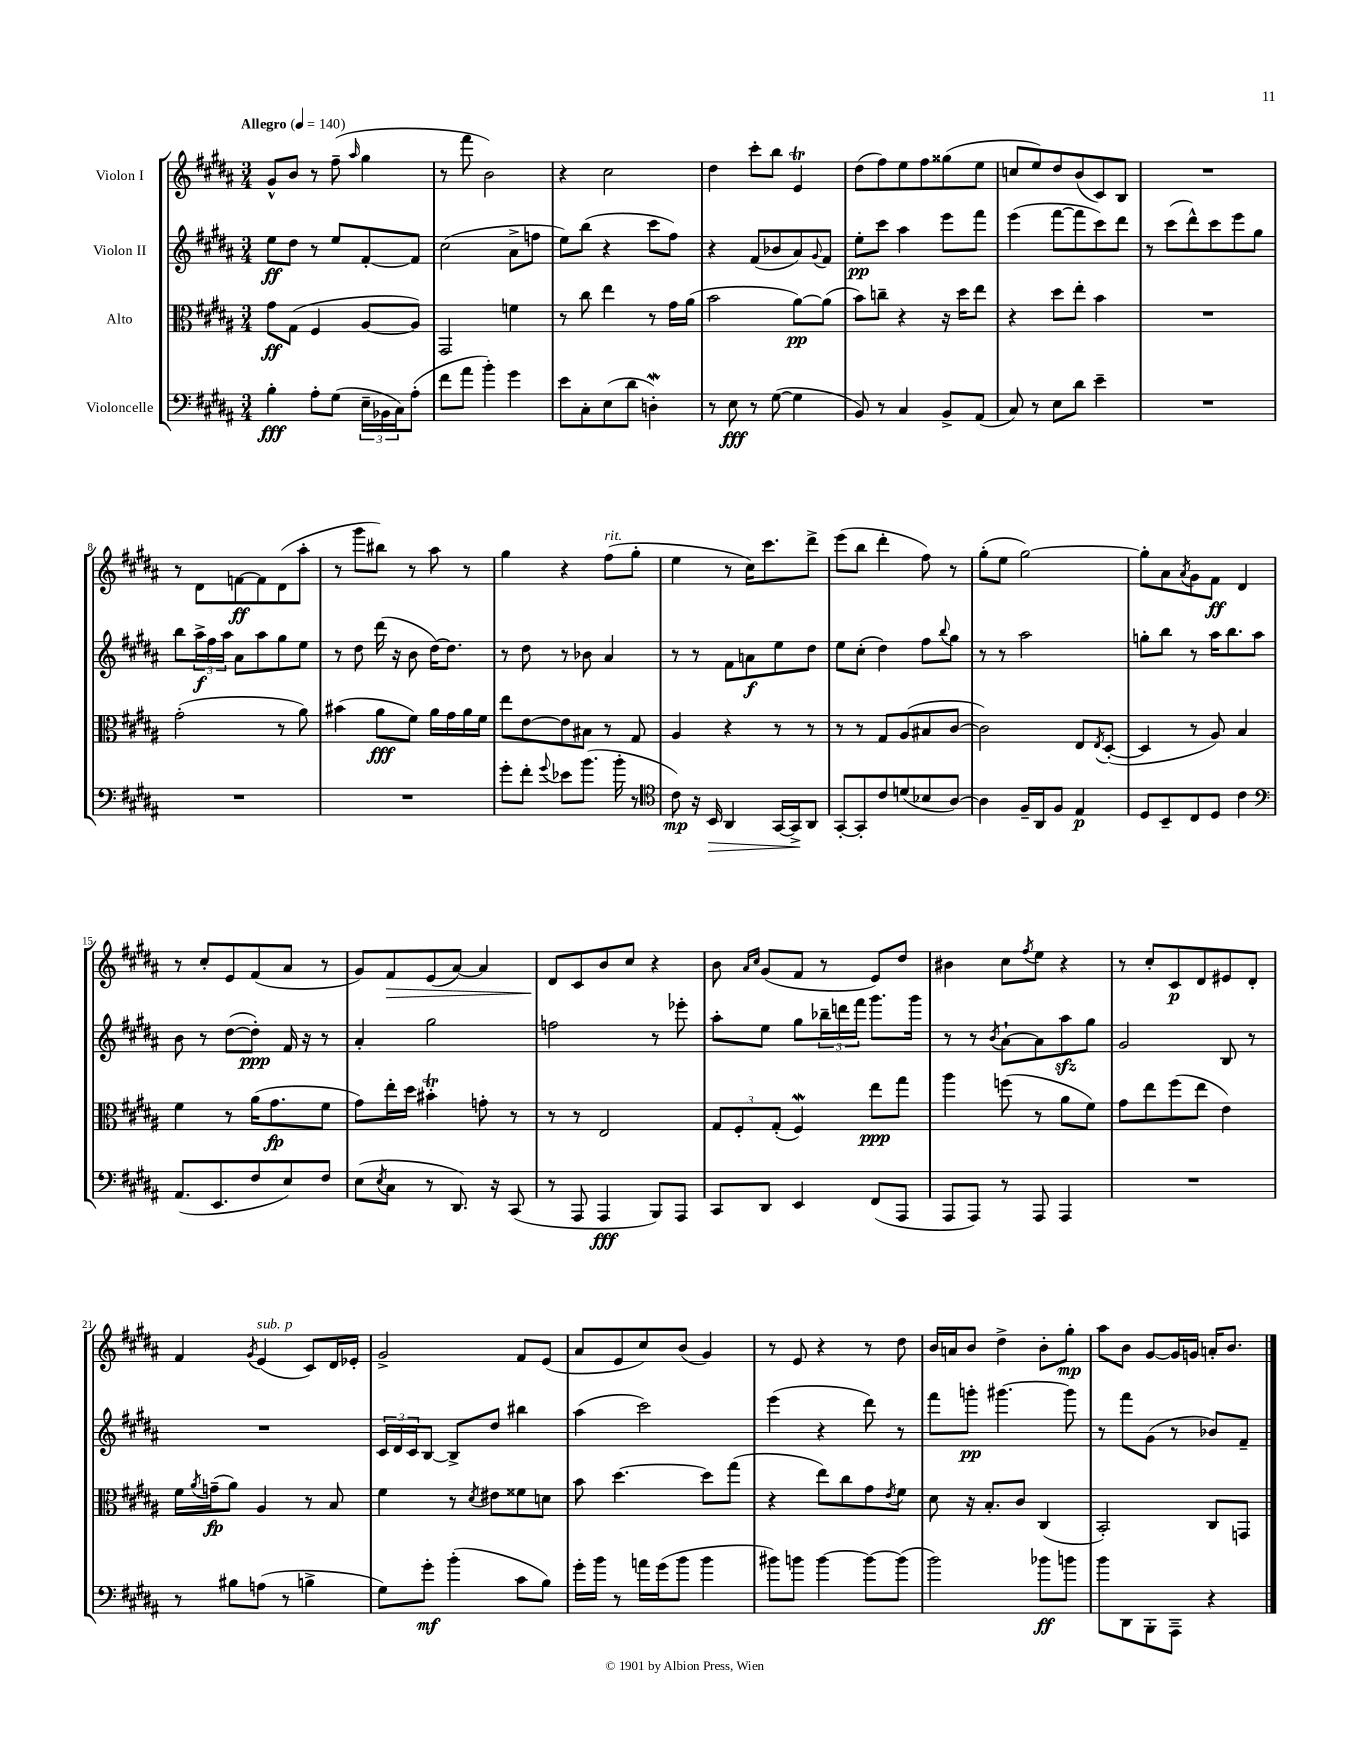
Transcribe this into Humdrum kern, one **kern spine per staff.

**kern	**dynam	**kern	**dynam	**kern	**dynam	**kern	**dynam
*part4	*part4	*part3	*part3	*part2	*part2	*part1	*part1
*staff4	*staff4	*staff3	*staff3	*staff2	*staff2	*staff1	*staff1
*I"Violoncelle	*	*I"Alto	*	*I"Violon II	*	*I"Violon I	*
*clefF4	*	*clefC3	*	*clefG2	*	*clefG2	*
*k[f#c#g#d#a#]	*	*k[f#c#g#d#a#]	*	*k[f#c#g#d#a#]	*	*k[f#c#g#d#a#]	*
*M3/4	*	*M3/4	*	*M3/4	*	*M3/4	*
*MM140	*	*MM140	*	*MM140	*	*MM140	*
=1	=1	=1	=1	=1	=1	=1	=1
!	!	!	!	!	!	!LO:TX:a:B:t=Allegro	!
4B'\	fff	8g#\L	ff	8ee\L	ff	8g#^^/L	.
.	.	(8G#\J	.	8dd#\J	.	8b/J	.
8A#'\L	.	4F#/	.	8r	.	8r	.
(8G#\J	.	.	.	8ee/L	.	(8ff#~\	.
.	.	.	.	.	.	16qqaa#/	.
24E~\LL	.	[8A#/L	.	[8f#'/	.	4gg#\	.
24BB-X\	.	.	.	.	.	.	.
24C#\J)	.	.	.	.	.	.	.
(8A#'\J	.	8A#/J])	.	8f#/J]	.	.	.
=2	=2	=2	=2	=2	=2	=2	=2
8f#\L	.	2GG#/	.	(2cc#\	.	8r	.
8a#\J	.	.	.	.	.	8fff#\	.
4b'\)	.	.	.	.	.	2b\)	.
4g#\	.	4fn\	.	8a#^\L	.	.	.
.	.	.	.	8ffn\J	.	.	.
=3	=3	=3	=3	=3	=3	=3	=3
8e\L	.	8r	.	8ee\L)	.	4r	.
8C#'\	.	8cc#\	.	(8bb\J	.	.	.
(8E\	.	4ee\	.	4r	.	2cc#\	.
8d#\J	.	.	.	.	.	.	.
4Dnw'\)	.	8r	.	8ccc#\L	.	.	.
.	.	16g#\LL	.	8ff#\J)	.	.	.
.	.	(16a#\JJ	.	.	.	.	.
=4	=4	=4	=4	=4	=4	=4	=4
8r	.	2b\	.	4r	.	4dd#\	.
8E\	fff	.	.	.	.	.	.
8r	.	.	.	(8f#/L	.	8ccc#'\L	.
([8G#\	.	.	.	8b-X/	.	8bb\J	.
4G#\]	.	[8a#\L)	pp	8a#/)	.	4eT/	.
.	.	.	.	8qqg#/	.	.	.
.	.	(8a#\J]	.	8f#/J	.	.	.
=5	=5	=5	=5	=5	=5	=5	=5
8BB/)	.	8b\L)	.	8ee'\L	pp	(8dd#\L	.
8r	.	8ccn~\J	.	8ccc#\J	.	8ff#\)	.
4C#/	.	4r	.	4aa#\	.	8ee\	.
.	.	.	.	.	.	8ff#\	.
8BB^/L	.	16r	.	8eee\L	.	(8gg##X\	.
.	.	16dd#\KL	.	.	.	.	.
(8AA#/J	.	8ee\J	.	8fff#\J	.	8ee\J	.
=6	=6	=6	=6	=6	=6	=6	=6
8C#/)	.	4r	.	(4eee\	.	8ccn/L	.
8r	.	.	.	.	.	8ee/)	.
8E\L	.	8dd#\L	.	[8fff#\L	.	8dd#/	.
8d#\J	.	8ee'\J	.	8fff#\]	.	(8b/	.
4e~\	.	4b\	.	8ccc#\)	.	8c#/)	.
.	.	.	.	8ddd#\J	.	8B/J	.
=7	=7	=7	=7	=7	=7	=7	=7
2.r	.	2.r	.	8r	.	2.r	.
.	.	.	.	(8ccc#\L	.	.	.
.	.	.	.	8ddd#^^\)	.	.	.
.	.	.	.	8ccc#\	.	.	.
.	.	.	.	8eee\	.	.	.
.	.	.	.	8gg#\J	.	.	.
!!LO:LB:g=z
=8	=8	=8	=8	=8	=8	=8	=8
2.r	.	(2g#'\	.	8bb\L	.	8r	.
.	.	.	.	24aa#^\L	f	8d#\L	.
.	.	.	.	24ff#\	.	.	.
.	.	.	.	24aa#\JJ	.	.	.
.	.	.	.	8a#\L	.	[8fn\	ff
.	.	.	.	8aa#\	.	8f\]	.
.	.	8r	.	8gg#\	.	(8d#\	.
.	.	8a#\)	.	8ee\J	.	8aa#'\J	.
=9	=9	=9	=9	=9	=9	=9	=9
2.r	.	(4b#X\	.	8r	.	8r	.
.	.	.	.	8dd#\	.	8ggg#\L	.
.	.	8a#\L	fff	(16ddd#\	.	8bb#X\J)	.
.	.	.	.	16r	.	.	.
.	.	8f#\J)	.	8b\	.	8r	.
.	.	16a#\LL	.	[16dd#\KL)	.	8aa#\	.
.	.	16g#\	.	8.dd#\J]	.	.	.
.	.	16a#\	.	.	.	8r	.
.	.	16f#\JJ	.	.	.	.	.
=10	=10	=10	=10	=10	=10	=10	=10
8g#'\L	.	8ee\L	.	8r	.	4gg#\	.
8f#'\J	.	[8e\	.	8dd#\	.	.	.
8qqg#/	.	.	.	.	.	.	.
8e-X\L	.	8e\]	.	8r	.	4r	.
(8.b\J	.	8B#X\J	.	8b-X\	.	.	.
!	!	!	!	!	!	!LO:TX:a:i:t=rit.	!
.	.	8r	.	4a#/	.	(8ff#\L	.
16b'\	.	.	.	.	.	.	.
8r	.	8G#/	.	.	.	8gg#'\J	.
=11	=11	=11	=11	=11	=11	=11	=11
*clefC4	*	*	*	*	*	*	*
8c#\)	mp	4A#/	.	8r	.	4ee\	.
16r	.	.	.	8r	.	.	.
!	!LO:HP:b	!	!	!	!	!	!
16BB/	>	.	.	.	.	.	.
4AA#/	.	4r	.	8f#\L	.	8r	.
.	.	.	.	8an\	f	16cc#\KL)	.
.	.	.	.	.	.	8.ccc#\	.
[16GG#/LL	.	8r	.	8ee\	.	.	.
16GG#^/J]	.	.	.	.	.	.	.
8AA#/J	]	8r	.	8dd#\J	.	8ddd#^\J	.
=12	=12	=12	=12	=12	=12	=12	=12
[8GG#'/L	.	8r	.	8ee\L	.	(8eee\L	.
8GG#'/]	.	8r	.	(8cc#'\J	.	8bb\J	.
8c#/	.	8G#/L	.	4dd#\)	.	4ddd#'\	.
(8dn/	.	(8A#/	.	.	.	.	.
8B-X/	.	8B#X/	.	8ff#\L	.	8ff#\)	.
.	.	.	.	8qqbb/	.	.	.
[8A#/J)	.	[8c#/J	.	8gg#\J	.	8r	.
=13	=13	=13	=13	=13	=13	=13	=13
4A#\]	.	2c#\])	.	8r	.	(8gg#'\L	.
.	.	.	.	8r	.	8ee\J	.
16F#~/LL	.	.	.	2aa#\	.	[2gg#\)	.
16AA#/J	.	.	.	.	.	.	.
8F#/J	.	.	.	.	.	.	.
4E/	p	8E/L	.	.	.	.	.
.	.	8qE/	.	.	.	.	.
.	.	([8D#'/J	.	.	.	.	.
=14	=14	=14	=14	=14	=14	=14	=14
8D#/L	.	4D#/]	.	8ggn'\L	.	8gg#'\L]	.
8BB~/	.	.	.	8bb\J	.	8a#\	.
.	.	.	.	.	.	8qa#/	.
8C#/	.	8r	.	8r	.	8g#\	.
8D#/J	.	8A#/)	.	16aa#\KL	.	8f#\J	ff
.	.	.	.	8.bb\	.	.	.
4c#\	.	4B/	.	.	.	4d#/	.
.	.	.	.	8aa#\J	.	.	.
!!LO:LB:g=z
=15	=15	=15	=15	=15	=15	=15	=15
*clefF4	*	*	*	*	*	*	*
(8.AA#/L	.	4f#\	.	8b\	.	8r	.
.	.	.	.	8r	.	8cc#'/L	.
8.EE/	.	.	.	.	.	.	.
.	.	8r	.	([8dd#\L	.	8e/	.
8F#/	.	(16a#\KL	.	8dd#'\J])	ppp	(8f#/	.
.	.	8.g#\	fp	.	.	.	.
8E/)	.	.	.	16f#/	.	8a#/J	.
.	.	.	.	16r	.	.	.
8F#/J	.	8f#\J	.	8r	.	8r	.
=16	=16	=16	=16	=16	=16	=16	=16
(8E\L	.	8g#\L)	.	4a#'/	.	8g#/L)	.
8qE/	.	.	.	.	.	.	.
!	!	!	!	!	!	!	!LO:HP:b
8C#\J	.	16ee'\L	.	.	.	8f#/	>
.	.	16dd#\JJ	.	.	.	.	.
8r	.	4b#Xt'\	.	2gg#\	.	(8e/	.
8.DD#/)	.	.	.	.	.	[8a#/J)	.
.	.	8gn'\	.	.	.	4a#/]	.
16r	.	.	.	.	.	.	.
(8CC#/	.	8r	.	.	.	.	.
=17	=17	=17	=17	=17	=17	=17	=17
8r	.	8r	.	2ffn\	.	8d#/L	.
8AAA#/	.	8r	.	.	.	8c#/	]
4AAA#/	fff	2E/	.	.	.	8b/	.
.	.	.	.	.	.	8cc#/J	.
8BBB/L)	.	.	.	8r	.	4r	.
8AAA#/J	.	.	.	8eee-X'\	.	.	.
=18	=18	=18	=18	=18	=18	=18	=18
8CC#/L	.	12G#/L	.	8aa#'\L	.	8b\	.
.	.	12F#'/	.	.	.	.	.
.	.	.	.	.	.	16qqa#/LL	.
.	.	.	.	.	.	16qqcc#/JJ	.
8DD#/J	.	.	.	8ee\J	.	(8g#/L	.
.	.	(12G#'/J	.	.	.	.	.
4EE/	.	4F#W/)	.	8gg#\L	.	8f#/J	.
.	.	.	.	24bb-X~\L	.	8r	.
.	.	.	.	24dddn\	.	.	.
.	.	.	.	24fff#\JJ	.	.	.
(8FF#/L	.	8ee\L	ppp	8.ggg#\L	.	8e/L)	.
8AAA#/J	.	8gg#\J	.	.	.	8dd#/J	.
.	.	.	.	16ggg#\Jk	.	.	.
=19	=19	=19	=19	=19	=19	=19	=19
8AAA#/L	.	4aa#\	.	8r	.	4b#X\	.
8AAA#/J)	.	.	.	8r	.	.	.
.	.	.	.	8qb/	.	.	.
8r	.	(8ffn\	.	[8a#`\L	.	8cc#\L	.
.	.	.	.	.	.	8qff#/	.
8AAA#/	.	8r	.	8a#\]	.	8ee\J	.
4AAA#/	.	8a#\L	.	8aa#zz\	.	4r	.
.	.	8f#\J)	.	8gg#\J	.	.	.
=20	=20	=20	=20	=20	=20	=20	=20
2.r	.	8g#\L	.	2g#/	.	8r	.
.	.	8ee\	.	.	.	8cc#'/L	.
.	.	(8ff#\	.	.	.	8c#/	p
.	.	8ee\J	.	.	.	8d#/	.
.	.	4e\)	.	8B/	.	8e#X/	.
.	.	.	.	8r	.	8d#'/J	.
!!LO:LB:g=z
=21	=21	=21	=21	=21	=21	=21	=21
8r	.	16f#\LL	.	2.r	.	4f#/	.
.	.	8qa#/	.	.	.	.	.
.	.	(16gn~\J	fp	.	.	.	.
8B#X\L	.	8a#\J)	.	.	.	.	.
.	.	.	.	.	.	8qg#/	.
!	!	!	!	!	!	!LO:TX:a:i:t=sub. p	!
(8An\J	.	4A#/	.	.	.	(4e/	.
8r	.	.	.	.	.	.	.
4Bn^\	.	8r	.	.	.	8c#/L)	.
.	.	8B/	.	.	.	16d#/L	.
.	.	.	.	.	.	16e-X'/JJ	.
=22	=22	=22	=22	=22	=22	=22	=22
8G#\L)	.	4f#\	.	24c#/LL	.	2g#^/	.
.	.	.	.	24d#/	.	.	.
.	.	.	.	24c#/J	.	.	.
8g#'\J	mf	.	.	[8B/J	.	.	.
(4b'\	.	8r	.	8B^/L]	.	.	.
.	.	8qd#/	.	.	.	.	.
.	.	8e#X\L	.	8dd#/J	.	.	.
8c#\L	.	8f##X\	.	4bb#X\	.	8f#/L	.
8B\J)	.	8dn\J	.	.	.	(8e/J	.
=23	=23	=23	=23	=23	=23	=23	=23
16g#'\LL	.	8b\	.	(4aa#\	.	8a#/L	.
16b\JJ	.	.	.	.	.	.	.
8r	.	[4.dd#\	.	.	.	8e/	.
16an\LL	.	.	.	2ccc#\)	.	8cc#/)	.
(16g#\J	.	.	.	.	.	.	.
8b\J	.	.	.	.	.	(8b/J	.
4b\	.	8dd#\L]	.	.	.	4g#/)	.
.	.	(8gg#\J	.	.	.	.	.
=24	=24	=24	=24	=24	=24	=24	=24
8b#X\L)	.	4r	.	(4eee\	.	8r	.
8bn\J	.	.	.	.	.	8e/	.
[4b\	.	8ee\L)	.	4r	.	4r	.
.	.	8cc#\	.	.	.	.	.
8b\L_	.	8g#\	.	8ddd#\)	.	8r	.
.	.	8qe/	.	.	.	.	.
(8b\J]	.	8f#\J	.	8r	.	8dd#\	.
=25	=25	=25	=25	=25	=25	=25	=25
2b\)	.	8d#\	.	8fff#\L	.	16b/LL	.
.	.	.	.	.	.	16an/J	.
.	.	16r	.	8gggn'\J	pp	8b/J	.
.	.	8.B'/L	.	.	.	.	.
.	.	.	.	[4.ggg#X\	.	4dd#^\	.
.	.	8c#/J	.	.	.	.	.
8b-X\L	ff	(4C#/	.	.	.	8b'\L	.
8bn\J	.	.	.	8ggg#\]	.	8gg#'\J	mp
=26	=26	=26	=26	=26	=26	=26	=26
8b\L	.	2BB'/)	.	8r	.	8aa#\L	.
8DD#\	.	.	.	8fff#\L	.	8b\J	.
8BBB'\	.	.	.	(8g#\J	.	[8g#/L	.
8AAA#~\J	.	.	.	8r	.	16g#/L]	.
.	.	.	.	.	.	16gn/JJ	.
4r	.	8C#/L	.	8b-X/L)	.	16an'/KL	.
.	.	.	.	.	.	8.b/J	.
.	.	8GGn/J	.	8f#~/J	.	.	.
==	==	==	==	==	==	==	==
*-	*-	*-	*-	*-	*-	*-	*-
